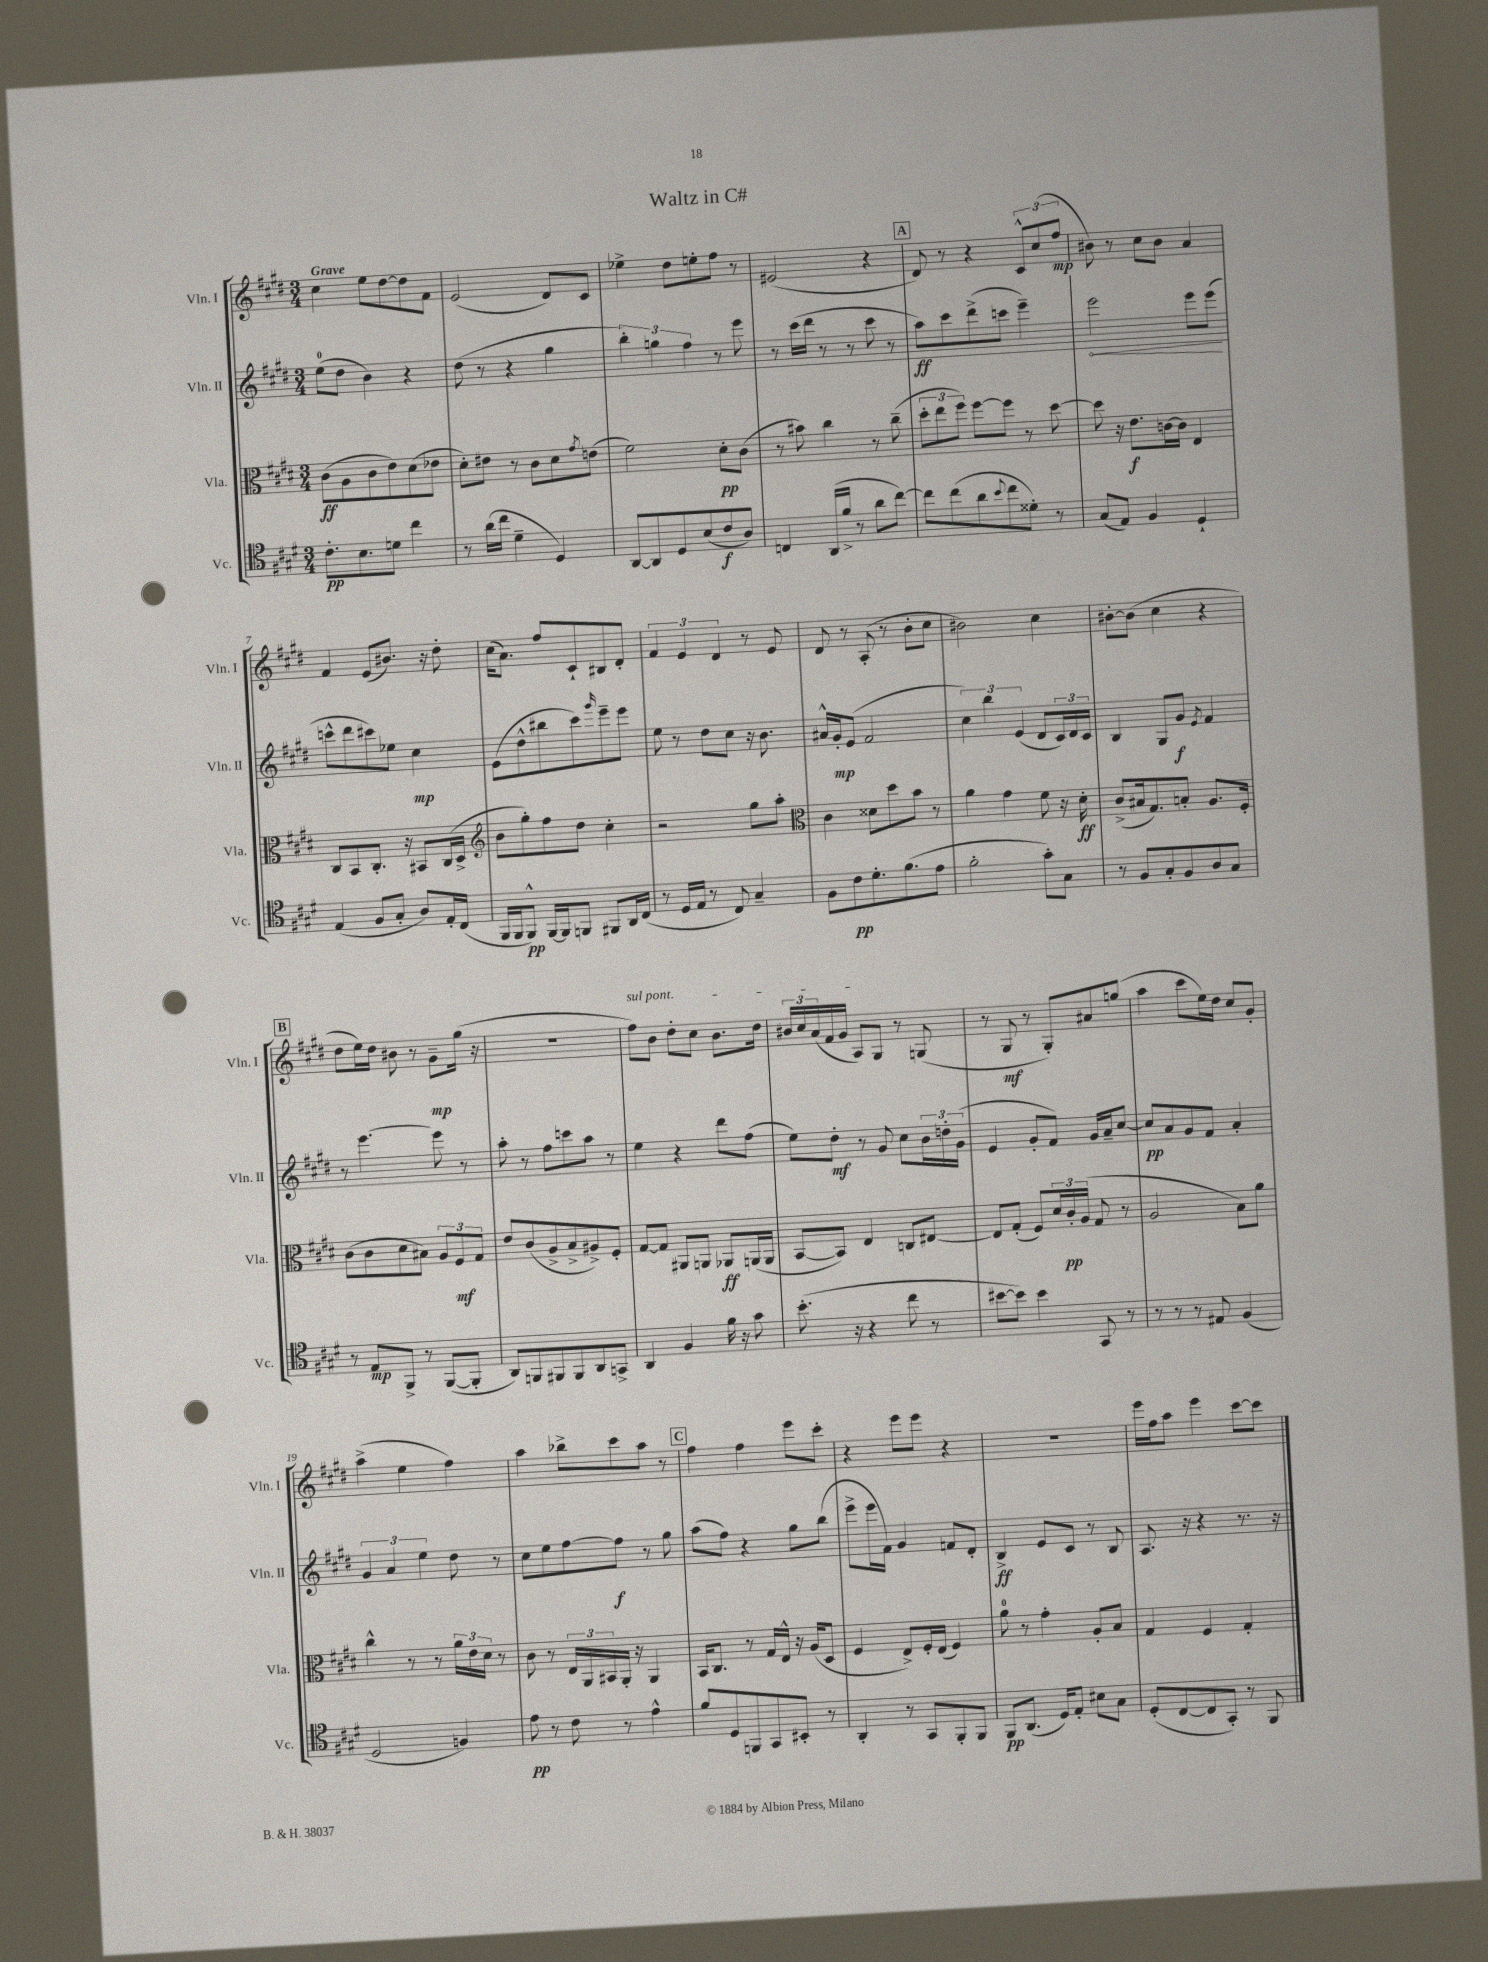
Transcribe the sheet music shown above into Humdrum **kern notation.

**kern	**kern	**kern	**kern
*staff4	*staff3	*staff2	*staff1
*clefC4	*clefC3	*clefG2	*clefG2
*k[f#c#g#d#]	*k[f#c#g#d#]	*k[f#c#g#d#]	*k[f#c#g#d#]
*M3/4	*M3/4	*M3/4	*M3/4
8.c#'\L	(8c#\L	(8ee\L	4cc#\
.	8A\	8dd#\J	.
8.B\	.	.	.
.	8c#\	4b\)	8ee\L
8d\J	8e\)	.	[8dd#\
4cc#\	(8d#\	4r	8dd#\]
.	8e-\J	.	8f#\J
=	=	=	=
8r	8d#'\L)	(8dd#\	(2e/
(16a\LL	8e#\J	8r	.
16cc#\JJ	.	.	.
4d#~\	8r	4r	.
.	8c#\L	.	.
4D#/)	8d#\	4gg#\	8d#/L)
.	8qg#/	.	.
.	(8e\J	.	8c#/J
=	=	=	=
[8AA/L	2f#\)	6bb'\)	4ee-^\
8AA/]	.	.	.
.	.	6gg\	.
8D#/	.	.	8dd#\L
.	.	6ff#\	.
(8B/	.	.	8ee'\
8c#/	8d#'\L	8r	8ff#\J
8A/J)	(8c#\J	8eee\	8r
=	=	=	=
4C/	8r	8r	(2e#/
.	8b#\)	(16ccc#\LL	.
.	.	16ddd#\JJ	.
(16AA/LL	4cc#\	8r	.
16f#^/JJ	.	.	.
8r	.	8r	.
8a\L	8r	8ccc#\	4r
[8cc#\J)	(8cc#~\	8r	.
=	=	=	=
8cc#\]L	12dd#'\L	8aa\L)	8d#/)
.	12ee\	.	.
(8cc#\	.	8ccc#\	8r
.	12ff#\J)	.	.
8a\	[8ff#\L	(8ddd#^\	4r
8qqb/	.	.	.
8cc#\	8ff#\]J	8ccc\J	.
8d##'\J)	8r	4eee~\)	12c#^^/L
.	.	.	(12cc#/
8r	[8dd#\	.	.
.	.	.	12ff#/J
=	=	=	=
(8G#/L	8dd#\]	2eee\	8b#\)
8E/J)	16r	.	8r
.	8.e\L	.	.
4F#/	.	.	8cc#\L
.	[16c\L	.	8b#\J
.	16c\]JJ	.	.
4D#`/	4E/	8eee\L	4a/
.	.	(8eee\J	.
=	=	=	=
(4E/	8C#/L	8ccc^^\L	4f#/
.	8BB/	8ddd#\	.
8F#/L	8.C#'/J	8ccc#\)	(8e/L
8G#'/J	.	8ee-\J	8.b#/J)
.	16r	.	.
8A/L)	8BB#/L	4cc#\	.
.	.	.	16r
16E'/L	(16C#/L	.	8dd#'\
(16C#/JJ	16D#^/JJ	.	.
=	=	=	=
*	*clefG2	*	*
16FF#/LL	8b\L	(8e\L	(16cc#\LK
16FF#/J	.	.	8.a\J)
8FF#^^/J)	8gg#'\)	8dd#^^\	.
[16FF#/LL	8ff#\	8bb#\	8ff#/L
16FF#/]J	.	.	.
8FF/J	8dd#\J	8ccc#\)	8c#`/
.	.	16qqggg#/	.
8FF#/L	4cc#'\	8eee~\	8B#/
16AA/L	.	8eee\J	8d#'/J
(16C#/JJ	.	.	.
=	=	=	=
8r	2r	8ee\	6f#/
16D#/LL	.	8r	.
.	.	.	6e/
16E/JJ	.	.	.
8r	.	8dd#\L	.
.	.	.	6d#/
8C#/)	.	8cc#\J	.
4G#~/	8gg#\L	16r	8r
.	.	8.b\	.
.	8aa'\J	.	8e/
=	=	=	=
*	*clefC3	*	*
8F#\L	4c#\	16a#^^/LL	8d#/
.	.	16g#'/J	.
8c#\	.	(8e/J	8r
8.d#'\	8d##\L	2f#/	(8A'/
.	8dd#\	.	8r
(8.f#\	.	.	.
.	8b\J	.	8b'\L
8e\J	8r	.	8cc#\J
=	=	=	=
2f#'\	4a\	6cc#\)	2b#\)
.	.	6bb\	.
.	4g#\	.	.
.	.	(6e/	.
8g#'\L)	8f#\	8d#/L	4cc#\
8G#\J	16r	24c#/L)	.
.	.	24d#/	.
.	16d#'\	.	.
.	.	24c#/JJ	.
=	=	=	=
8r	(8c#^/L	4B/	[8b#'\L
8F#/L	16B#/k	.	(8b#\]J
.	8.G#/)	.	.
8G#'/	.	8G#/L	4cc#\
8F#/	8B'/J	8g#/J	.
.	.	8qe/	.
8A/	8.A/L	4f#/	4r
8G#/J	.	.	.
.	16F#'/Jk	.	.
=	=	=	=
8r	(8c#\L	8r	8dd#\L
8E/L	8c#\	[4.eee\	16ee\L)
.	.	.	16dd#\JJ
8FF#^/J	8d#\	.	8b#\
8r	8B#\J)	.	8r
([8FF#/L	12A/L	8eee\]	8g#~\L
.	12F#/	.	.
8FF#'/]J	.	8r	(16gg#\Jk
.	12G#/J	.	.
.	.	.	16r
=	=	=	=
8AA/L)	8e/L	8aa'\	2.r
8FF/	(8c#/	8r	.
8FF#/	8A^/	8ff#\L	.
8FF#/	8B^/	8ccc\	.
8AA/	8A#^/)	8aa\J	.
8GG^/J	8F#'/J	8r	.
=	=	=	=
4AA/	[8G#/L	4ee\	8ff#\L)
.	8G#/]J	.	8b\J
4F#/	8AA#/L	4r	8dd#'\L
.	8AA/J	.	8cc#\J
16f#\	8AA-/L	8ddd#\L	8.b\L
16r	.	.	.
8g#\	(16AA/L	(8ff#\J	.
.	16AA/JJ	.	16dd#\Jk
=	=	=	=
(8.b'\	[8BB/L	8ee\L)	24b#/LL
.	.	.	24cc#/
.	.	.	(24a/
.	8BB/]J)	8dd#'\J	16f#/
16r	.	.	16g#/JJ
4r	4E/	8r	8A/L)
.	.	8g#/	8G#/J
8cc#\	8C/L	8cc#\L	8r
8r	[8E#/J	24b\L	(8G/
.	.	24dd'\	.
.	.	(24g#\JJ	.
=	=	=	=
[8b#\L	8E#/]L	4e/	8r
8b#\]J)	(8G#'/J	.	8G#/
4b#\	8F#/L)	8g#'/L	8r
.	24d#/L	8f#/J)	8G#'/L)
.	24c#'/	.	.
.	(24A/JJ	.	.
8GG#/	8G#/	16g#/LL	8a#/
.	.	16a~/J	.
8r	8r	[8cc#/J	(8gg/J
=	=	=	=
8r	2A/	8cc#/]L	4aa\
8r	.	8a/	.
8r	.	8g#/	8ccc#\L
8E#/	.	8f#/J	16ee\L)
.	.	.	16dd#\JJ
(4F#/	8B\L)	4a'/	8cc#/L
.	8a\J	.	8g#'/J
=	=	=	=
2D#/	4cc#^^\	6g#/	(4aa^\
.	.	6a/	.
.	8r	.	4ee\
.	.	6ee\	.
.	8r	.	.
4F/)	24a\LL	8dd#\	4ff#\)
.	24e\	.	.
.	24d#\JJ	.	.
.	8r	8r	.
=	=	=	=
8e\	8c#\	8cc#\L	4aa\
8r	8r	8ee\	.
8c#\	24E/LL	[8ff#\	8bb-^\L
.	24AA/	.	.
.	24BB#/	.	.
8r	16AA'/JJ	8ff#\]J	8ccc#\
.	16r	.	.
4e^^\	4AA/	8r	8aa\J
.	.	8gg#\	8r
=	=	=	=
8f#/L	16BB/LK	(8aa\L	4ff#\
.	8.C#/J	.	.
8D#/	.	8ff#\J)	.
8FF/	8r	4r	4ff#\
8GG#/	16G#/LL	.	.
.	16E^^/JJ	.	.
8BB#'/J	16r	8gg#\L	8eee\L
.	(16A/LK	.	.
8r	8D#/J	(8bb\J	8ccc#'\J
=	=	=	=
4AA'/	4F#/	8eee^\L	4r
.	.	16eee\L	.
.	.	16f#\JJ)	.
8r	8E^/L)	4g#/	8eee\L
8GG#/L	16F#'/L	.	8eee\J
.	(16E/JJ	.	.
8FF#'/	4F#/)	8f/L	4r
8FF#/J	.	8d#'/J	.
=	=	=	=
8FF#/L	8a\	4B^/	2.r
(8.AA/J	8r	.	.
.	4g#'\	8e/L	.
16D#/LK)	.	.	.
8E'/J	.	8c#/J	.
8B#\L	8A'/L	8r	.
8G#\J	8B/J	8B/	.
=	=	=	=
(8D#'/L	4G#/	8.A/	16eee\LL
.	.	.	16ff#\J
[8C#/	.	.	8aa\J
.	.	16r	.
8C#/]	4F#/	4r	4eee\
8GG#'/J)	.	.	.
8r	4G#'/	8.r	[8ccc#\L
8FF#/	.	.	8ccc#\]J
.	.	16r	.
==	==	==	==
*-	*-	*-	*-
